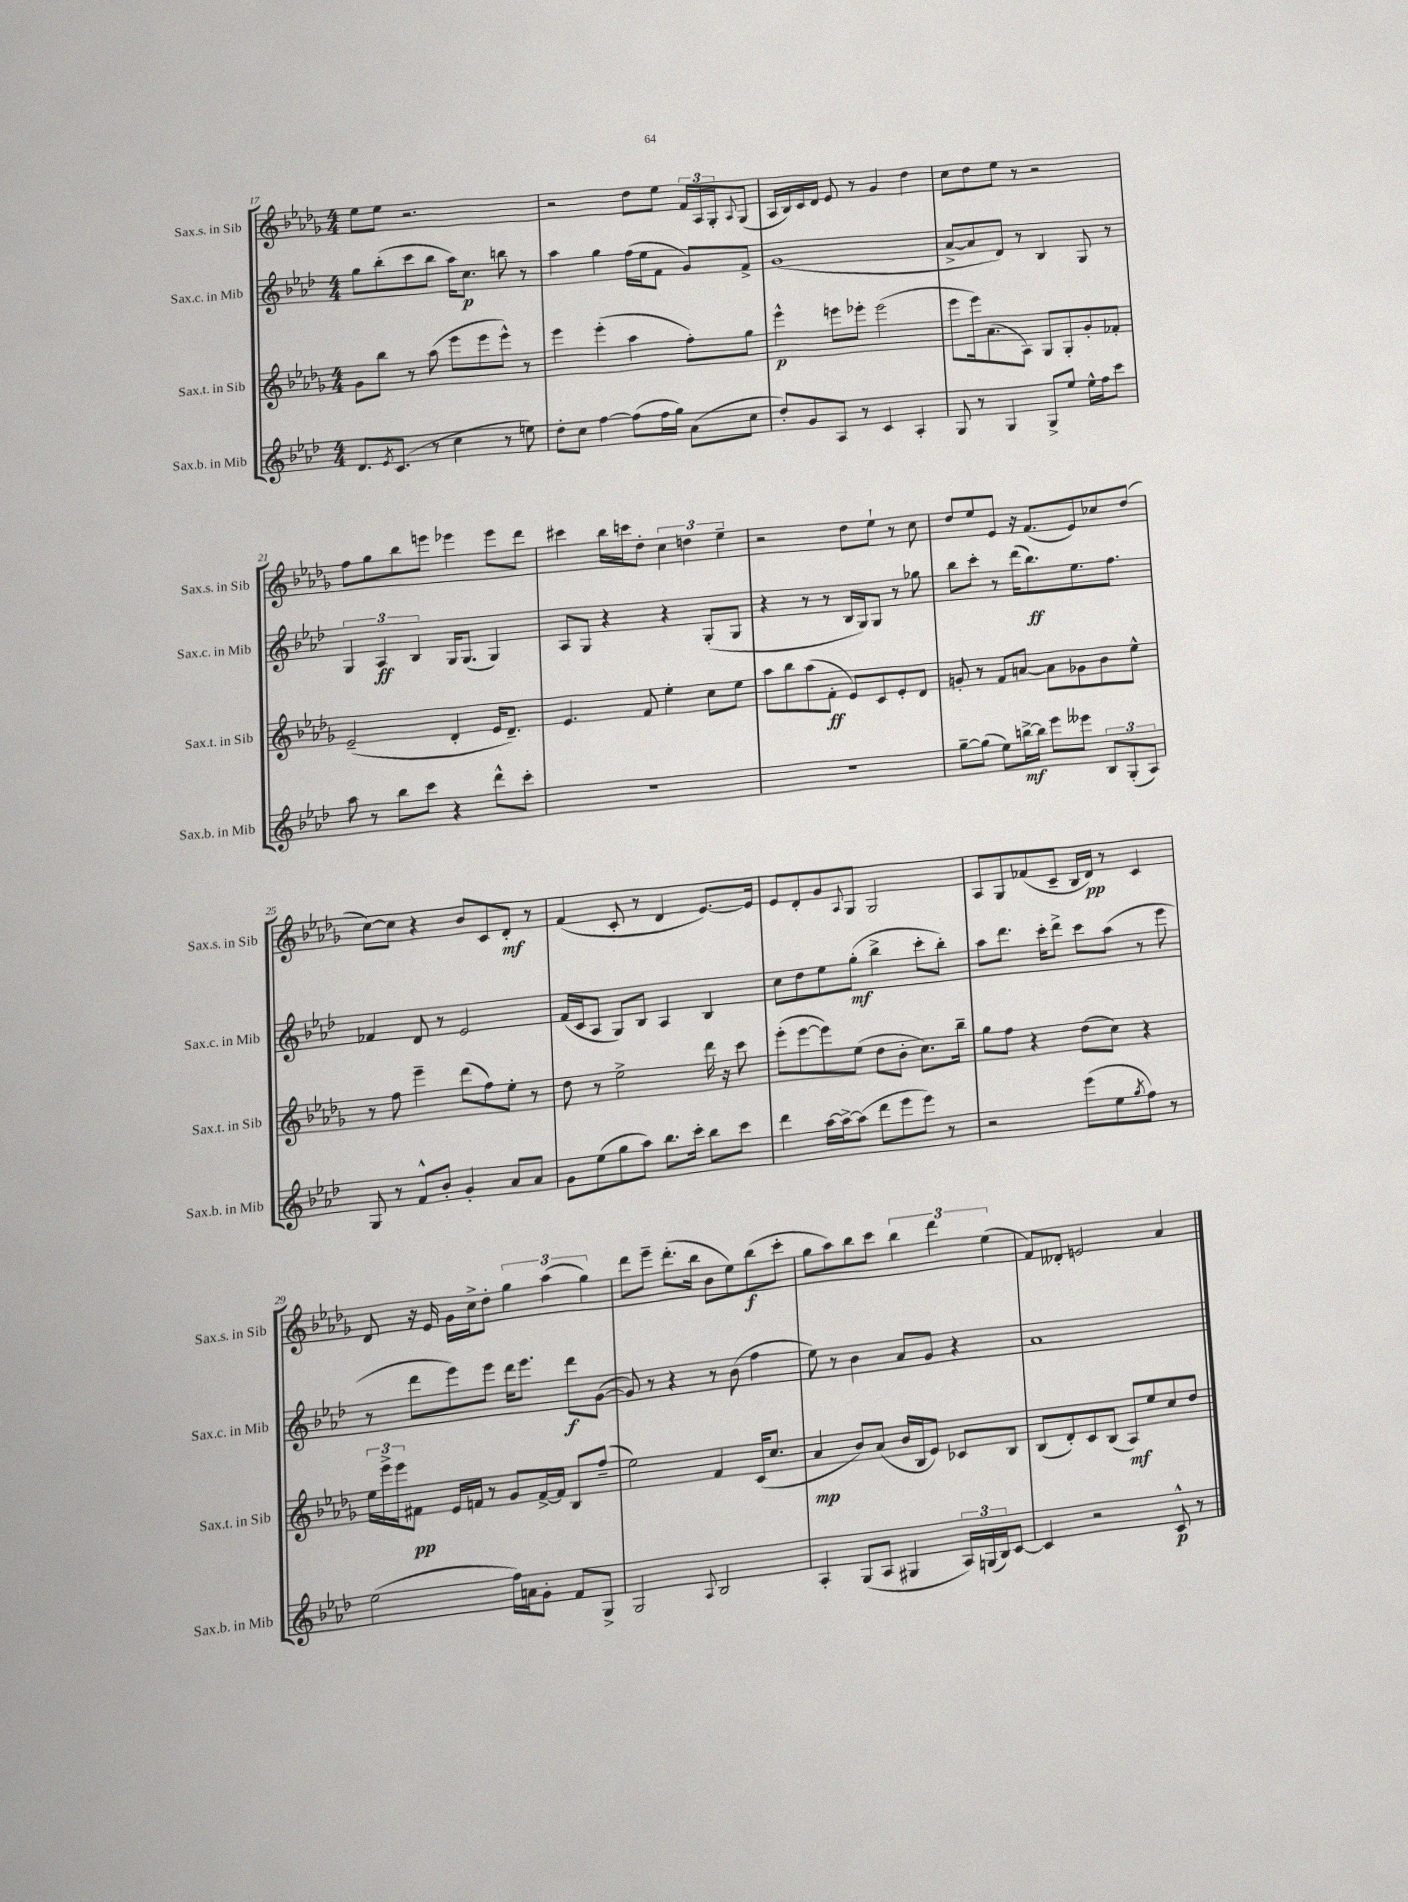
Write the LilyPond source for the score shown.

<<
\new StaffGroup <<
\new Staff = "s0" \with { instrumentName = "Sax.s. in Sib" shortInstrumentName = "Sax.s. in Sib" } {
    \clef treble \key des \major \numericTimeSignature \time 4/4
    ees''8 ees''8 r2. |
    r2 des''8 ees''8 \tuplet 3/2 { f'16 aes16 ges16-. } \appoggiatura { aes8 } ges8( |
    aes16 bes16) c'16 des'16 ees'8 r8 ges'4 des''4 |
    c''8 des''8 ees''8 r8 r2 |
    f''8 ges''8 bes''8 e'''8 ees'''4 ees'''8 des'''8 |
    cis'''4 bes''16 c'''16 des''8-. \tuplet 3/2 { c''4 d''4 ees''4-- } |
    r2 des''8 ees''8-! r8 c''8 |
    des''8 ees''8 ees'8 r16 f'8.( ees'8) ces''8 des''8( |
    c''8~) c''8 r4 bes'8 c'8 des'8-.\mf r8 |
    f'4( c'8-. r8 des'4 ees'8.~) ees'16 |
    ees'8 des'8-. ges'8 \appoggiatura { aes8 } ges8 ges2 |
    aes8 ges8 fes'8( c'8-- bes16 des'16\pp) r8 c'4 |
    des'8 r16 ees'16 ges'16 c''16-> des''8-. \tuplet 3/2 { ges''4 aes''4( ges''4) } |
    des'''8 ees'''8-- des'''8.-.( bes''16 bes'8 ees''8) bes''8\f( c'''8-. |
    ges''8 aes''8) bes''8 c'''8 \tuplet 3/2 { bes''4 des'''4 ees''4( } |
    f'8) deses'8-. e'2 aes'4 \bar "|." |
}
\new Staff = "s1" \with { instrumentName = "Sax.c. in Mib" shortInstrumentName = "Sax.c. in Mib" } {
    \clef treble \key aes \major \numericTimeSignature \time 4/4
    g''8 bes''8-.( c'''8 bes''8 aes''16) c''8.\p b''8 r8 |
    aes''4 g''4 f''16( ees''16 f'8 g'8) f'8-> |
    g'1( |
    aes'8~-> aes'8 des'8) r8 bes4 g8 r8 |
    \tuplet 3/2 { g4 aes4\ff bes4 } g16 g8.( g4) |
    aes8 g8 r4 r4 g8-.( g8 |
    r4 r8 r8 bes16 g16) g8 r8 ges''8 |
    bes''8 c'''8-. r8 des'''16( bes''8.\ff) ees''8. f''8. |
    fes'4 des'8 r8 ees'2 |
    f'16( c'16 aes8 g8) bes8 aes4 bes4 |
    c''8 des''8 ees''8 g''8-.\mf( bes''4-> c'''8-. bes''8-.) |
    aes''8 des'''8. c'''16-. des'''8-> c'''8 aes''8( r8 ees'''8 |
    r8 des'''8 ees'''8) ees'''8 des'''16 ees'''8. des'''8\f g'8~( |
    g'8) r8 r4 r8 bes'8( f''4 |
    ees''8) r8 bes'4 aes'8 g'8 r4 |
    aes'1 \bar "|." |
}
\new Staff = "s2" \with { instrumentName = "Sax.t. in Sib" shortInstrumentName = "Sax.t. in Sib" } {
    \clef treble \key des \major \numericTimeSignature \time 4/4
    ges'8 bes''8 r8 aes''8( ees'''8 ees'''8 ees'''8-^) r8 |
    ees'''4 ees'''4-.( aes''4 f''8-.) ges''8 |
    ees'''4-^\p e'''8 ees'''8-. ees'''2( |
    ees'''8 ees'''16) aes'8.( aes8) ges8 ges8-. ges'8-. fes'8-. |
    ees'2--( des'4-. ees'16 des'8.--) |
    ees'4. f'8 ees''4-. c''8 ees''8 |
    aes''8 bes''8 aes''8( f'8-.\ff ees'8) c'8 ees'8-. des'8 |
    g'8-. r8 f'8 a'8~ a'8 ges'8 bes'8 ees''8-^ |
    r8 f''8 ees'''4-- des'''8( f''8) ees''8-. r8 |
    des''8 r8 ees''2-> des'''16 r16 c'''8 |
    ees'''8-.( ees'''8~ ees'''8) ees''8( des''8 bes'8-. c''8.) bes''16-- |
    ges''8 f''8 r4 des''8( c''8) r4 |
    \tuplet 3/2 { ees''16 ees'''16-> ees'''16 } fis'8\pp ees'16 f'16 r8 ges'8 f'16~-> f'16 bes8 f''8--( |
    ees''2) f'4 c'16( c''8. |
    aes'4\mp bes'8) aes'8( bes'16 bes16 ees'8) ces'8 bes8 |
    bes8( des'8-.) c'8 bes8( aes8\mf) ees''8 c''8 des''8 \bar "|." |
}
\new Staff = "s3" \with { instrumentName = "Sax.b. in Mib" shortInstrumentName = "Sax.b. in Mib" } {
    \clef treble \key aes \major \numericTimeSignature \time 4/4
    des'8. \acciaccatura { ees'8 } c'8.( r8 c''4 r8 e''8) |
    des''8-. c''8 f''4~ f''8( f''16 g''16) aes'8( c''8 |
    des''8-.) g'8 aes8 r8 c'4 aes4-. |
    g8 r8 g4 g8-> ees''8 ees''16-^ f''16 c'''8 |
    aes''8 r8 bes''8 c'''8 r4 des'''8-^ c'''8-. |
    R1 |
    R1 |
    g''8~-- g''8( ees''8) b''16~->\mf b''16 ees'''8 eeses'''8 \tuplet 3/2 { bes8 g8-.( aes8) } |
    g8 r8 f'8-^ bes'8-. g'4-. aes'8 aes'8 |
    g'8 ees''8( g''8 aes''8) bes''8. c'''16-. bes''8 c'''8 |
    des'''4 aes''16~ aes''16~-> aes''8( des'''8 ees'''8 ees'''8) r8 |
    r2 ees'''8( ees''8 \acciaccatura { g''8 } f''8) r8 |
    ees''2( f''16) a'16 g'8-. f'8 g8-> |
    g2 \appoggiatura { aes8 } bes2 |
    aes4-. g8( aes8 gis4 \tuplet 3/2 { aes16) g16( bes16) } c'8~ |
    c'4 r2 c'8-^\p r8 \bar "|." |
}
>>
>>
\layout { \context { \Score currentBarNumber = #17 } }
